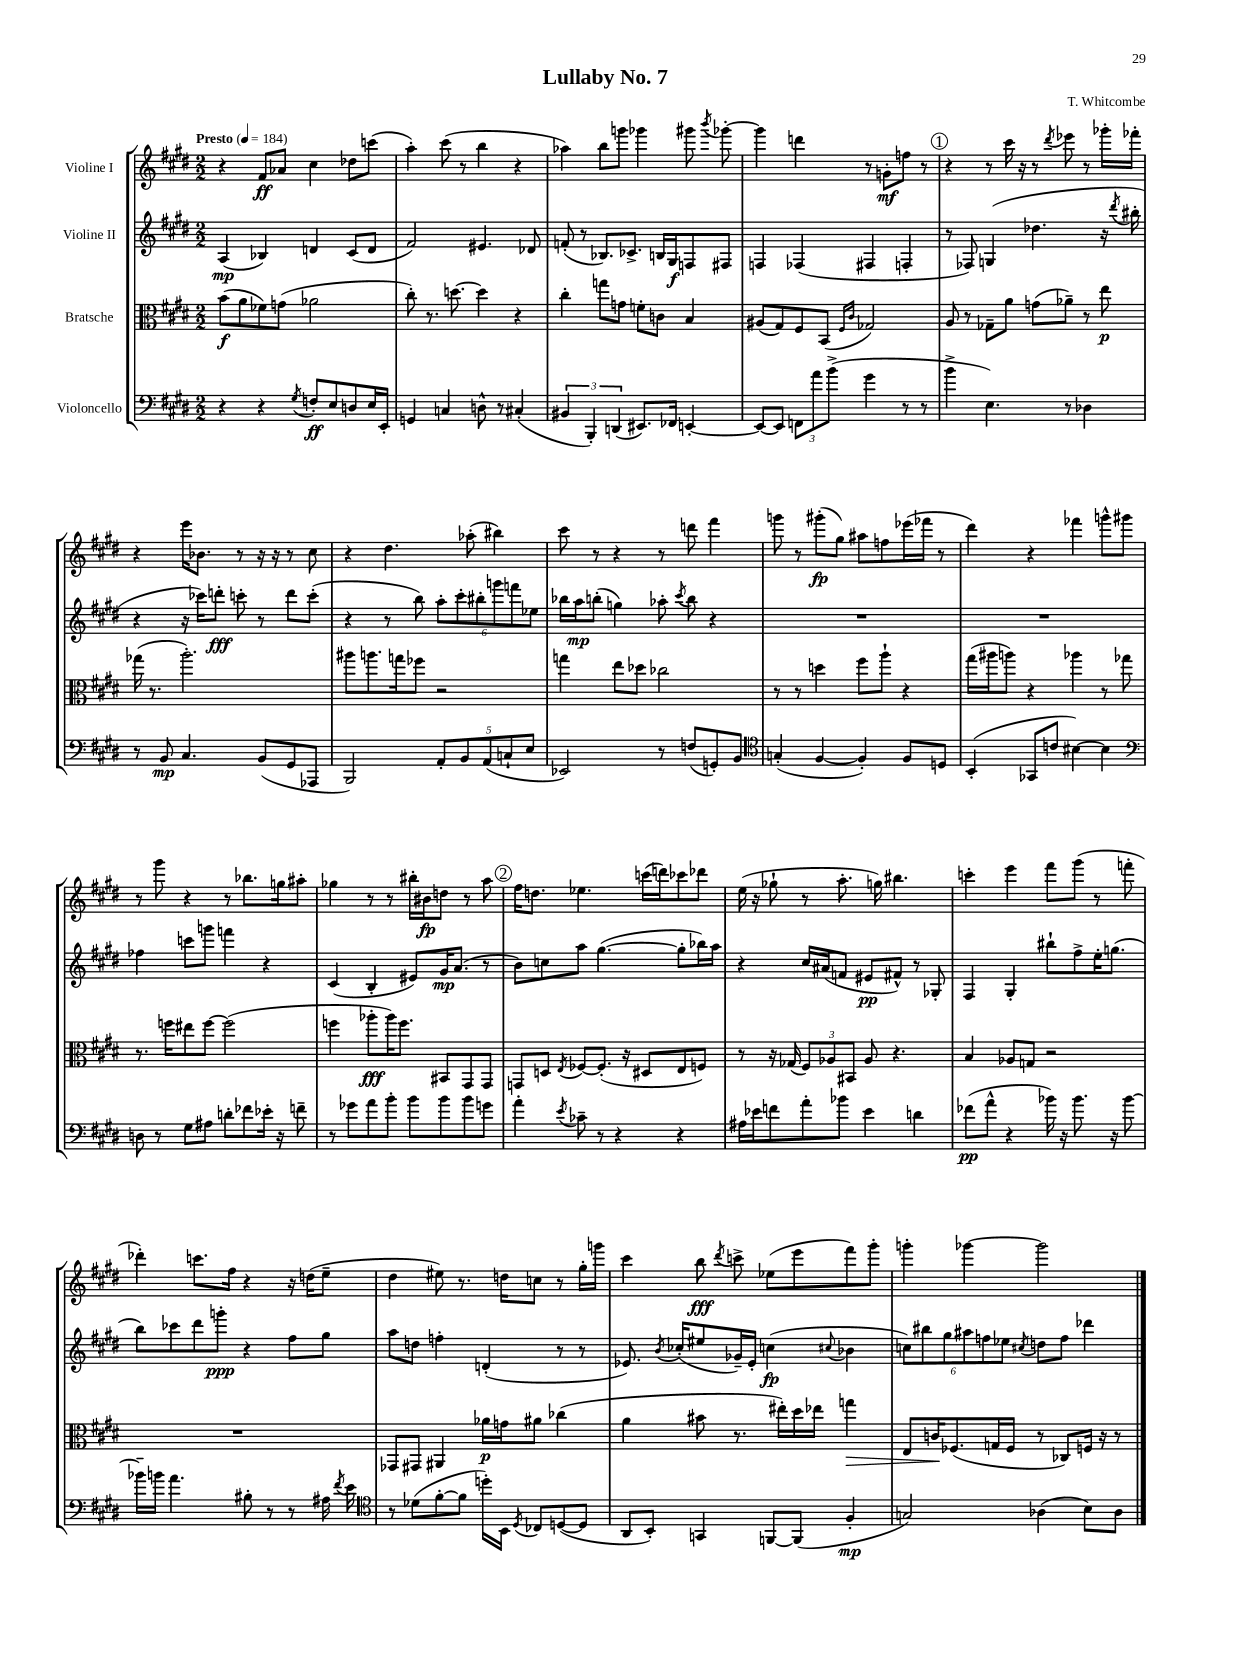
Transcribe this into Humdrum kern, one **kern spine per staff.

**kern	**kern	**kern	**kern
*staff4	*staff3	*staff2	*staff1
*clefF4	*clefC3	*clefG2	*clefG2
*k[f#c#g#d#]	*k[f#c#g#d#]	*k[f#c#g#d#]	*k[f#c#g#d#]
*M2/2	*M2/2	*M2/2	*M2/2
*MM184	*MM184	*MM184	*MM184
4r	(8b\L	(4A/	4r
.	8a\	.	.
4r	8f-\)	4B-/)	8f#/L
.	(8g\J	.	8a-/J
8qG#/	.	.	.
8F'/L	2a-\	4d/	4cc#\
8E/	.	.	.
8D/	.	(8c#/L	8dd-\L
16E/L	.	8d/J	(8ccc\J
16EE'/JJ	.	.	.
=	=	=	=
4GG/	8cc#'\)	2f#/)	4aa'\)
.	8.r	.	.
4C/	.	.	(8ccc#\
.	[8.dd\	.	.
.	.	.	8r
8D^^\	4dd\]	4.e#/	4bb\
8r	.	.	.
(4C#'/	4r	.	4r
.	.	8d-/	.
=	=	=	=
6BB#/	4cc#'\	(8f'/	4aa-\)
.	.	8r	.
6BBB'/)	.	.	.
.	8gg\L	8.B-/L)	8bb\L
(6DD/	.	.	.
.	8g\J	.	8ggg\J
.	.	8.c-^/J	.
8.EE#/L)	8f'\L	.	4ggg-\
.	8c\J	16B/LL	.
16FF-/Jk	.	16G#/J	.
[4EE'/	4B/	8F/	8ggg#\
.	.	.	8qbbb/
.	.	8F#/J	[8ggg-'\
=	=	=	=
8EE/_L	(8A#/L	4F/	4ggg-\]
8EE/]J	8G#/)	.	.
12FF\L	8F#/	(4F-/	4ddd\
12a\	.	.	.
.	(8BB/J	.	.
(12b^\J	.	.	.
.	16qqF#/LL	.	.
.	16qqc#/JJ	.	.
4g#\	2G-/)	4F#/	8r
.	.	.	8g'\L
8r	.	4F'/	8ff\J
8r	.	.	8r
=	=	=	=
4b^\	8A/	8r	4r
.	8r	8F-/)	.
4.E\)	8G-~\L	(4G/	8r
.	8a\J	.	16ccc#\
.	.	.	16r
.	(8g\L	4.dd-\	8r
.	.	.	8qddd#/
8r	8a-~\J)	.	8eee-\
4D-\	8r	.	8r
.	8ee\	16r	16ggg-'\LL
.	.	8qddd#/	.
.	.	16bb#'\	16fff-'\JJ
=	=	=	=
8r	(16gg-\	4r	4r
.	8.r	.	.
8BB/	.	.	.
4.C#/	2.aa'\)	16r	16eee\LK
.	.	16ccc-\LK)	8.b-\J
.	.	8ddd'\J	.
.	.	8ccc'\	8r
(8BB/L	.	8r	16r
.	.	.	16r
8GG#/	.	8ddd\L	8r
8AAA-/J	.	(8ccc'\J	8cc#\
=	=	=	=
2BBB/)	8aa#\L	4r	4r
.	8.aa\	.	.
.	.	8r	4.dd#\
.	16gg\k	.	.
.	8ff-\J	8bb\)	.
10AA'/L	2r	12aa'\L	.
.	.	12ccc#'\	.
10BB/	.	.	.
.	.	.	(8aa-'\
.	.	12bb#'\	.
(10AA/	.	.	.
.	.	12ggg\	4bb#\)
10C`/	.	.	.
.	.	12fff\	.
10E/J	.	.	.
.	.	12ee-\J	.
=	=	=	=
2EE-/)	4gg\	16bb-\LL	8ccc#\
.	.	16aa\J	.
.	.	(8bb'\J	8r
.	8ee\L	4gg\)	4r
.	8dd-\J	.	.
8r	2cc-\	8aa-'\	8r
.	.	8qccc#/	.
(8F/L	.	8bb\	8ddd\
8GG'/)	.	4r	4fff#\
8BB/J	.	.	.
=	=	=	=
*clefC4	*	*	*
(4G'/	8r	1r	8ggg\
.	8r	.	8r
[4F#/	4dd\	.	(8ggg#'\L
.	.	.	8gg#\J)
4F#'/])	8ff#\L	.	8aa#\L
.	8aa`\J	.	8ff\
8F#/L	4r	.	(16eee-\L
.	.	.	16fff-\JJ
8D/J	.	.	8r
=	=	=	=
(4BB'/	(16gg#\LL	1r	4ddd#\)
.	16aa#\J	.	.
.	8aa\J)	.	.
8GG-/L	4r	.	4r
8c/J	.	.	.
[4B#\)	4aa-\	.	4fff-\
4B#\]	8r	.	8ggg^^\L
.	8gg-\	.	8ggg#\J
=	=	=	=
*clefF4	*	*	*
8D\	8.r	4ff-\	8r
8r	.	.	8ggg#\
.	16ff\LK	.	.
8G#\L	8ee#\	8ccc\L	4r
8A#\J	[8ff\J	8ggg\J	.
8d'\L	(2ff\]	4fff\	8r
8f-\	.	.	8.bb-\L
16e-'\Jk	.	4r	.
16r	.	.	16gg\k
8f~\	.	.	8aa#'\J
=	=	=	=
8r	4ff\	(4c#/	4gg-\
8g-\L	.	.	.
8a\	8aa-'\L	4B'/	8r
8b'\J	16aa-\K)	.	8r
.	8.ff\J	.	.
8b\L	.	8e#/L)	16bb#'\LL
.	.	.	16b#\J
8b\	8BB#/L	16g#/K	8dd\J
.	.	(8.a/J	.
8b\	8GG#/	.	8r
8g\J	8GG#/J	8r	8aa\
=	=	=	=
4a'\	8GG/L	8b\L)	16ff#\LK
.	.	.	8.dd\J
.	8D/J	8cc\	.
8qe/	8qE/	.	.
8c-~\	[8F-/L	8aa\J	4.ee-\
8r	(8.F-'/]J	([4.gg#\	.
4r	.	.	.
.	16r	.	.
.	8D#/L	.	(16ccc\LL
.	.	.	16ddd\J)
4r	8E/	8gg#'\]L	8ccc-\
.	8F/J)	16bb-\L)	8ddd-\J
.	.	16aa\JJ	.
=	=	=	=
16A#\LL	8r	4r	(16ee\
16e-\J	.	.	16r
8f\	16r	.	8gg-`\
.	(16G-/	.	.
8a'\	12F#/L)	16cc#/LL	8r
.	.	(16a#/J	.
.	12A-/	.	.
8b-\J	.	8f/J	8.aa'\
.	12BB#/J	.	.
4e-\	8A-/	8e#/L	.
.	.	.	16gg\)
.	4.r	8f#^^/J)	4.bb#\
4d\	.	8r	.
.	.	8G-'/	.
=	=	=	=
(8f-\L	4B/	4F#/	4ccc'\
8a^^\J	.	.	.
4r	8A-/L	4G#'/	4eee\
.	8G/J	.	.
16b-\)	2r	8bb#`\L	8fff#\L
16r	.	.	.
8.b-\	.	8ff#^\	(8ggg#\J
.	.	16ee'\K	8r
16r	.	(8.gg\J	.
[8b-\	.	.	8fff'\
=	=	=	=
16b-~\]LL	1r	8bb\L)	4ddd-'\)
16b\JJ	.	.	.
4.a\	.	8ccc-\	.
.	.	8ddd#\	8.ccc\L
.	.	8ggg'\J	.
.	.	.	16ff#\Jk
8B#'\	.	4r	4r
8r	.	.	.
8r	.	8ff#\L	16r
.	.	.	(16dd\LK
16A#\	.	8gg#\J	8ee~\J
8qf#/	.	.	.
16e\	.	.	.
=	=	=	=
*clefC4	*	*	*
8r	8GG-/L	8aa\L	4dd#\
(8d-\L	8GG#/J	8dd\J	.
[8f#'\	4AA#/	4ff'\	8ee#\)
8f#\]J	.	.	8.r
16dd'\LL)	16a-\LL	(4d'/	.
16BB\JJ	16g\J	.	16dd\LK
8qD#/	.	.	.
8C-/L	8a#\J	.	8cc\J
([8D/	(4cc-\	8r	8r
8D/]J	.	8r	16gg#'\LL
.	.	.	16ggg\JJ
=	=	=	=
8AA/L	4a\	8.e-/)	4ccc#\
8BB'/J)	.	.	.
.	.	8qb/	.
.	.	(16cc-'/LK	.
4GG/	8b#\	8ee#/	8bb\
.	.	.	8qddd#/
.	8.r	16g-~/L)	8ccc^\
.	.	16e-'/JJ	.
[8FF/L	.	(4cc\	(8ee-\L
.	16ee#'\LL)	.	.
(8FF/]J	16dd#\	.	8eee\
.	16ee-\JJ	.	.
.	.	8qqcc#/	.
4F#'/	4gg\	4b-\	8fff#\)
.	.	.	8ggg#'\J
=	=	=	=
2G/)	8E/L	12cc\L)	4ggg'\
.	.	12bb#\	.
.	16c/K	.	.
.	.	12gg#\	.
.	(8.F-/	.	.
.	.	12aa#\	[4ggg-\
.	.	12ff\	.
.	16G/L	.	.
.	.	12ee-\J	.
.	16F-/JJ	.	.
.	.	8qcc#/	.
(4A-\	8r	8dd\L	2ggg-\]
.	8C-/L)	8ff\J	.
8B\L)	16F/Jk	4ddd-\	.
.	16r	.	.
8A-\J	8r	.	.
==	==	==	==
*-	*-	*-	*-
